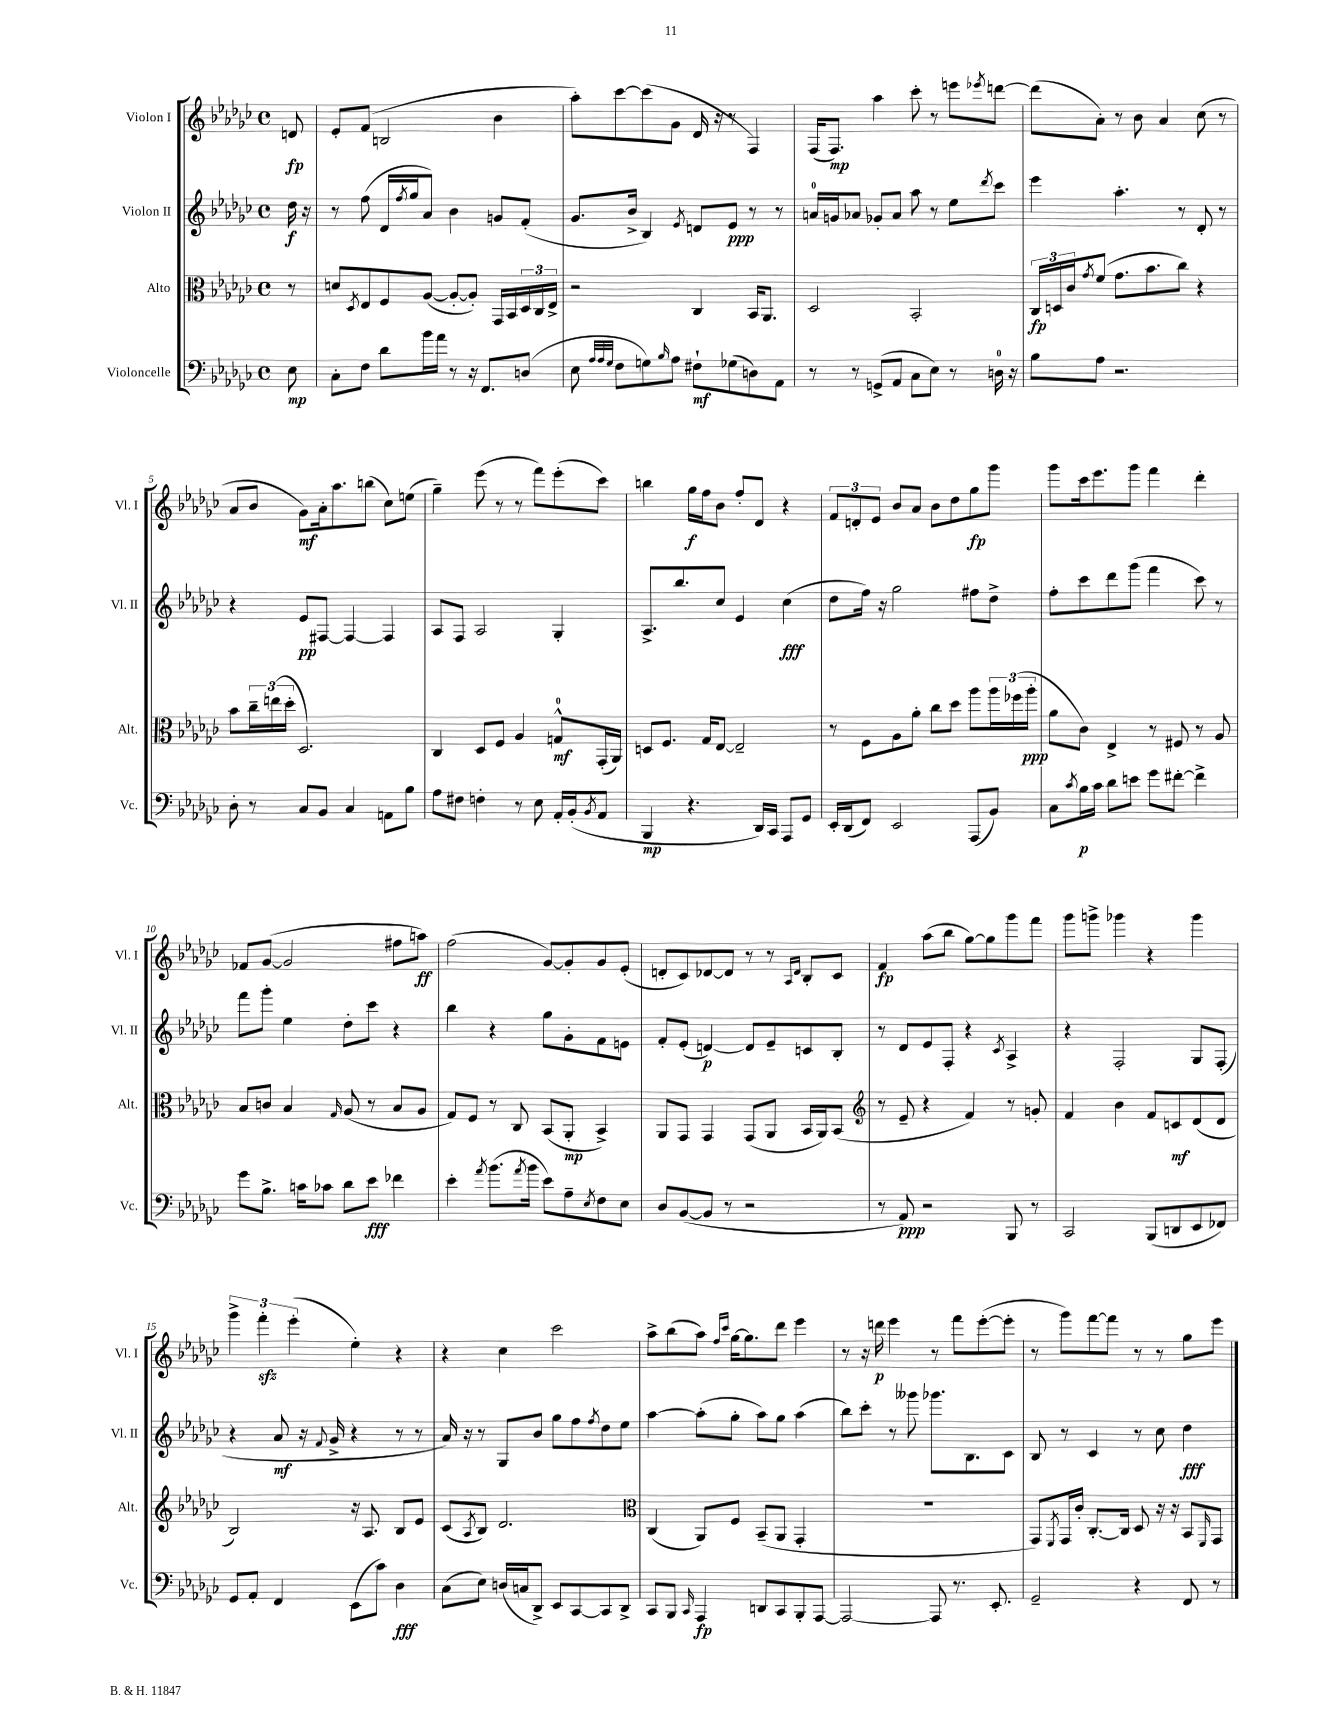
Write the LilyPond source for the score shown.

<<
\new StaffGroup <<
\new Staff = "s0" \with { instrumentName = "Violon I" shortInstrumentName = "Vl. I" } {
    \clef treble \key ges \major \defaultTimeSignature \time 4/4 \partial 8
    d'8\fp |
    ees'8-. f'8( b2 bes'4 |
    aes''8-.) ces'''8~ ces'''8( ges'8 des'16 r16 r8 f4) |
    f16( f8.\mp) aes''4 ces'''8-. r8 e'''8 \acciaccatura { ees'''8 } d'''8~ |
    d'''8( aes'8-.) r8 bes'8 aes'4 ces''8( r8 |
    aes'8 bes'8 ges'8\mf) aes'16-. aes''8. b''8( ces''8) e''8( |
    ges''4--) ees'''8( r8 r8 f'''8) ees'''8-.( ces'''8) |
    b''4 ges''16\f f''16 bes'8 f''8-. des'8 r4 |
    \tuplet 3/2 { f'8 d'8-. ees'8 } bes'8 aes'8 bes'8 des''8 ges''8\fp ges'''8 |
    ges'''8 ces'''16 ees'''8. ges'''8 f'''4 des'''4-. |
    fes'8 ges'8~( ges'2 fis''8 a''8\ff) |
    f''2( ges'8~) ges'8-. ges'8 ees'8-.( |
    d'8-. ces'8) des'8~ des'8 r8 r8 \grace { aes16 des'16 } bes8-. ces'8 |
    f'4\fp aes''8( bes''8 ges''8~) ges''8 ges'''8 f'''8 |
    ges'''8 g'''8-> ges'''4 r4 ges'''4 |
    \tuplet 3/2 { ges'''4-> f'''4-.\sfz ees'''4-.( } ees''4-.) r4 |
    r4 ces''4 ces'''2 |
    aes''8-> bes''8( aes''8) \grace { f''16 ces'''16 } ges''16~ ges''8. des'''8 ees'''4 |
    r8 r16 d'''16\p ees'''4 r8 f'''8 ees'''8~-.( ees'''8-. |
    r8 ges'''8) f'''8~ f'''8 r8 r8 ges''8 ees'''8 \bar "|." |
}
\new Staff = "s1" \with { instrumentName = "Violon II" shortInstrumentName = "Vl. II" } {
    \clef treble \key ges \major \defaultTimeSignature \time 4/4 \partial 8
    des''16\f r16 |
    r8 f''8( des'16 \acciaccatura { f''8 } ges''16 aes'8) bes'4 g'8 f'8-.( |
    ges'8. bes'16-> bes4) \acciaccatura { ees'8 } d'8 ees'8\ppp r8 r8 |
    a'16-0 g'16 aes'8 ges'8-. aes'8 aes''8 r8 ees''8 \acciaccatura { des'''8 } ces'''8 |
    ees'''4 aes''4.-. r8 des'8-. r8 |
    r4 ees'8\pp fis8~ fis4~ fis4 |
    aes8 f8 aes2 ges4-. |
    aes8.-> bes''8. ces''8 ees'4 ces''4\fff( |
    des''8 f''16) r16 ges''2 fis''8 des''8-> |
    f''8-. ces'''8 des'''8 ges'''8( f'''4 ces'''8) r8 |
    f'''8 ges'''8-. ees''4 des''8-. ces'''8 r4 |
    bes''4 r4 ges''8 ges'8-. f'8 e'8 |
    f'8-. ees'8-.( d'4~\p) d'8 ees'8-- c'8 bes8-. |
    r8 des'8 ees'8 f8-. r4 \acciaccatura { ces'8 } aes4-> |
    r4 f2-. ges8 f8-.( |
    r4 aes'8\mf r16 \appoggiatura { f'8 } ges'16-> r4 r8 r8 |
    aes'16) r16 r8 ges8 bes'8 ges''8 f''8 \acciaccatura { f''8 } des''8 ees''8 |
    aes''4~ aes''8-.( ges''8-. aes''8) ges''8 aes''4( |
    bes''8) ces'''8-. r8 geses'''8 ges'''8. bes8. ces'8 |
    bes8 r8 ces'4 r8 ces''8 des''4\fff \bar "|." |
}
\new Staff = "s2" \with { instrumentName = "Alto" shortInstrumentName = "Alt." } {
    \clef alto \key ges \major \defaultTimeSignature \time 4/4 \partial 8
    r8 |
    d'8 \acciaccatura { des8 } ees8 f8 aes8~( aes8~-. aes8-.) ges,16 bes,16 \tuplet 3/2 { des16 ces16 ees16-> } |
    r2 ces4 bes,16 aes,8. |
    des2 bes,2-. |
    \tuplet 3/2 { ces16\fp d16 ces'16 } \acciaccatura { ges'8 } f'8( ges'8. bes'8. ces''8) r4 |
    bes'8 \tuplet 3/2 { ces''16-- e''16( des''16-. } des2.) |
    ces4 des8 f8 aes4 g8-0-^\mf ges,16-.( aes,16) |
    d8 f8. ges16 ees8~ ees2-- |
    r8 f8 aes8 aes'8-. ces''8 des''8 aes''8 \tuplet 3/2 { aes''16 fes''16( aes''16-.\ppp } |
    aes'8 ces'8) ees4-> r8 fis8 r8 aes8 |
    bes8 c'8 bes4 \grace { ges16 } aes8( r8 bes8 aes8 |
    ges8) f8 r8 ces8 bes,8( aes,8-.\mp bes,4->) |
    aes,8 ges,8 ges,4 ges,8( aes,8 bes,16 aes,16) bes,8( |
    \clef treble r8 ees'8-- r4 f'4) r8 g'8-. |
    f'4 bes'4 f'8 c'8\mf des'8( des'8 |
    bes2) r16 aes8. bes8 ees'8 |
    ces'8( \acciaccatura { aes8 } bes8) des'2. |
    \clef alto ces4( aes,8) f8 bes,8--( aes,8 ges,4-. |
    R1 |
    ges,8) \acciaccatura { f,8 } ges,16 ces'16-. ces8.~-. ces16 des8 r16 r16 bes,8 \grace { f,16 } ges,8 \bar "|." |
}
\new Staff = "s3" \with { instrumentName = "Violoncelle" shortInstrumentName = "Vc." } {
    \clef bass \key ges \major \defaultTimeSignature \time 4/4 \partial 8
    ees8\mp |
    ces8-. f8 des'8 bes'16 aes'16 r8 r16 f,8. d8( |
    ees8 \grace { aes32 aes32 ges32 } f8 g8) \grace { bes16 } aes8 fis8-!\mf ges8( d8) aes,8 |
    r8 r8 g,8->( aes,8 ces8 ees8) r8 d16-0 r16 |
    bes8 aes8 r2. |
    des8-. r8 ces8 bes,8 ces4 a,8 bes8 |
    aes8 fis8 f4-. r8 ees8 aes,16-. bes,16-.( \acciaccatura { bes,8 } aes,8 |
    bes,,4\mp r4. des,16) ces,16 aes,,8 ges,8 |
    ees,16-. des,16( f,8) ees,2 aes,,8( bes,8) |
    ces8 \acciaccatura { ces'8 } bes16\p ces'16 des'8 e'8 ges'8 fis'8~-. fis'4-> |
    ges'8 bes8.-> c'16 ces'8 des'8 ees'8\fff fes'4 |
    ees'4-. \acciaccatura { aes'8 } bes'8.( \acciaccatura { aes'8 } bes'16 ees'8) aes8-- \acciaccatura { ees8 } f8 ees8 |
    des8 bes,8~( bes,8 r8 r2 |
    r8 aes,8\ppp) r2 bes,,8 r8 |
    ces,2 bes,,8( d,8 ees,8 fes,8) |
    ges,8 aes,8-. f,4 ees,8( ces'8) des4\fff |
    ces8( ees8) d16( c16 des,8->) ees,8 ces,8~ ces,8 des,8-> |
    ces,8 bes,,8 \grace { ces,16 } aes,,4\fp d,8 ces,8 bes,,8-. aes,,8~ |
    aes,,2~ aes,,8 r8. ees,8.-. |
    ges,2-- r4 f,8 r8 \bar "|." |
}
>>
>>
